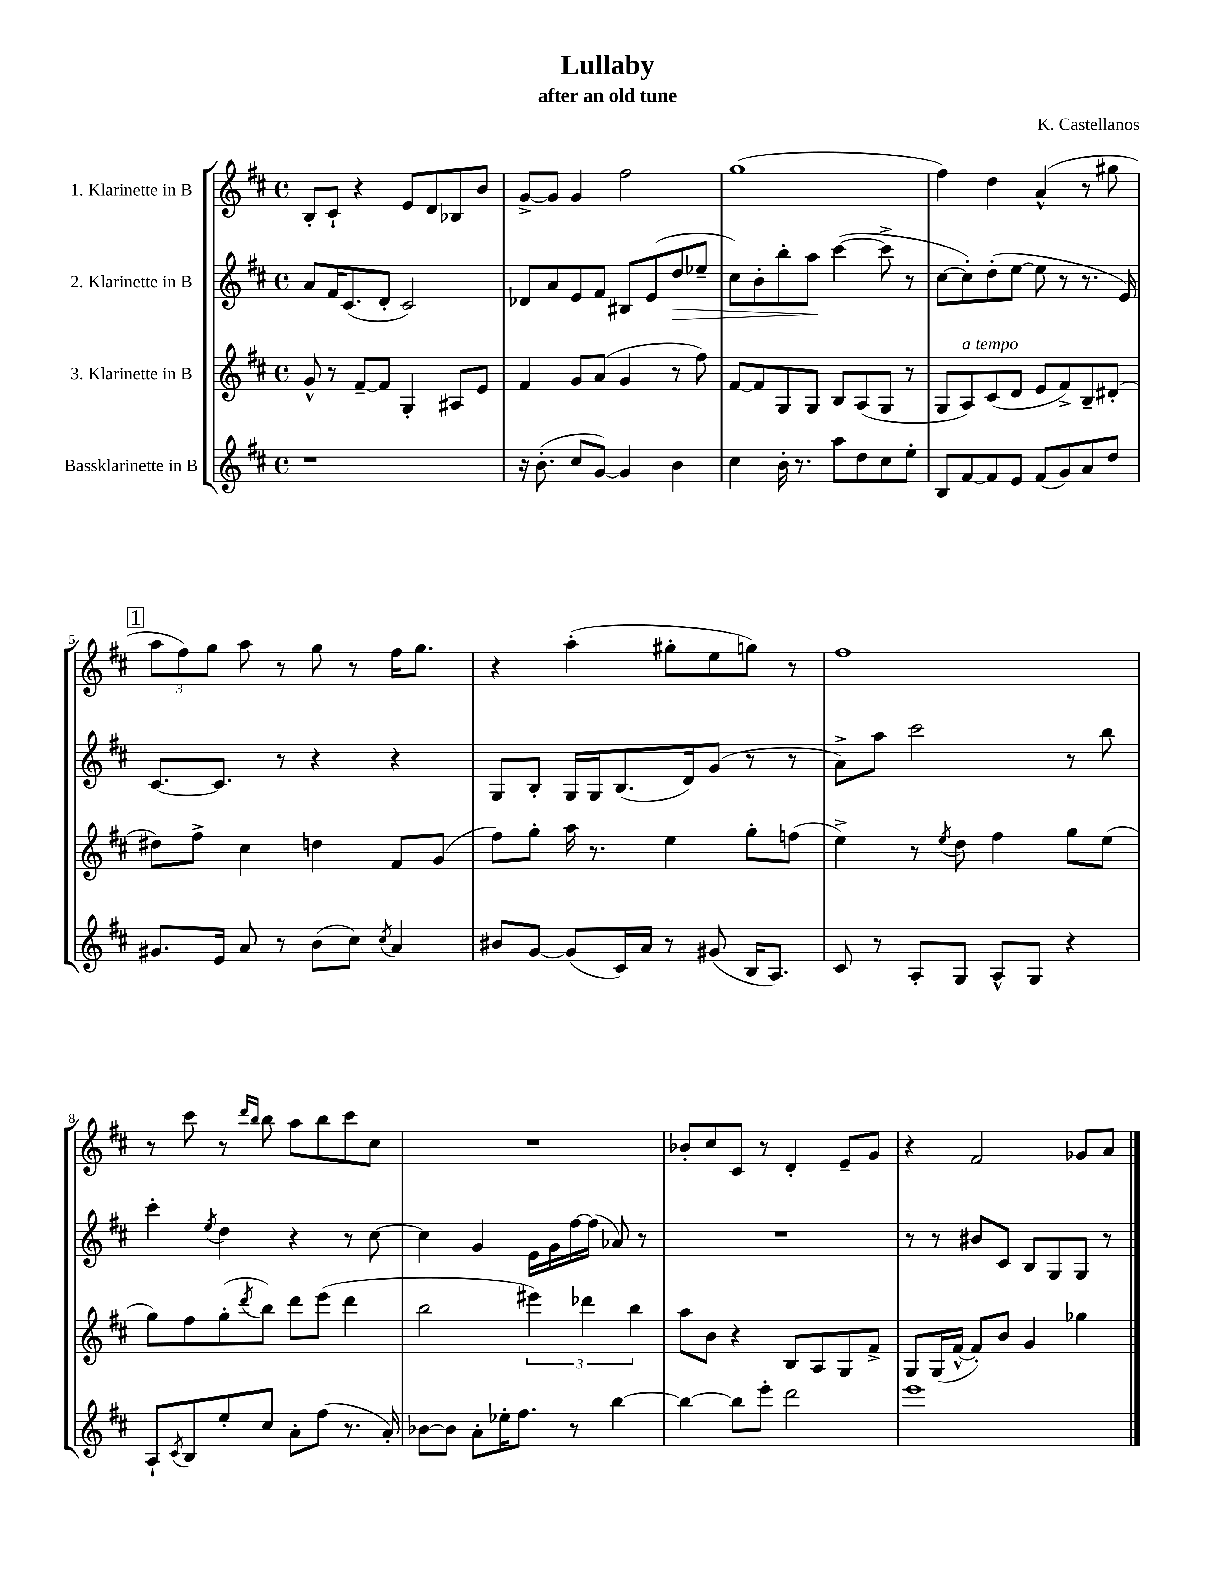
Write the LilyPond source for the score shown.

\header { title = "Lullaby" composer = "K. Castellanos" subtitle = "after an old tune" }
<<
\new StaffGroup <<
\new Staff = "s0" \with { instrumentName = "1. Klarinette in B" } {
    \clef treble \key d \major \defaultTimeSignature \time 4/4
    b8-. cis'8-! r4 e'8 d'8 bes8 b'8 |
    g'8~-> g'8 g'4 fis''2 |
    g''1( |
    fis''4) d''4 a'4-^( r8 gis''8 |
    \mark \markup { \box "1" } \tuplet 3/2 { a''8 fis''8) g''8 } a''8 r8 g''8 r8 fis''16 g''8. |
    r4 a''4-.( gis''8-. e''8 g''8) r8 |
    fis''1 |
    r8 cis'''8 r8 \grace { d'''16 b''16 } b''8 a''8 b''8 cis'''8 cis''8 |
    R1 |
    bes'8-. cis''8 cis'8 r8 d'4-. e'8-- g'8 |
    r4 fis'2 ges'8 a'8 \bar "|." |
}
\new Staff = "s1" \with { instrumentName = "2. Klarinette in B" } {
    \clef treble \key d \major \defaultTimeSignature \time 4/4
    a'8 fis'16 cis'8.( d'8-. cis'2) |
    des'8 a'8 e'8 fis'8 bis8 e'8( d''8\> ees''8-- |
    cis''8) b'8-. b''8-. a''8\! cis'''4~( cis'''8-> r8 |
    cis''8~ cis''8-.) d''8-.( e''8~ e''8 r8 r8. e'16) |
    \mark \markup { \box "1" } cis'8.~ cis'8. r8 r4 r4 |
    g8 b8-. g16 g16 b8.( d'16) g'8( r8 r8 |
    a'8->) a''8 cis'''2 r8 b''8 |
    cis'''4-. \acciaccatura { e''8 } d''4 r4 r8 cis''8~ |
    cis''4 g'4 e'16 g'16 fis''16~ fis''16( aes'8) r8 |
    R1 |
    r8 r8 bis'8 cis'8 b8 g8 g8 r8 \bar "|." |
}
\new Staff = "s2" \with { instrumentName = "3. Klarinette in B" } {
    \clef treble \key d \major \defaultTimeSignature \time 4/4
    g'8-^ r8 fis'8~-- fis'8 g4-. ais8 e'8 |
    fis'4 g'8 a'8( g'4 r8 fis''8) |
    fis'8~ fis'8 g8 g8 b8 a8( g8 r8 |
    g8 a8^\markup { \italic "a tempo" }) cis'8( d'8 e'8 fis'8->) b8-- dis'8-.( |
    \mark \markup { \box "1" } dis''8) fis''8-> cis''4 d''4 fis'8 g'8( |
    fis''8) g''8-. a''16 r8. e''4 g''8-. f''8( |
    e''4->) r8 \acciaccatura { e''8 } d''8 fis''4 g''8 e''8( |
    g''8) fis''8 g''8-.( \acciaccatura { d'''8 } b''8) d'''8 e'''8( d'''4 |
    b''2 \tuplet 3/2 { eis'''4) des'''4 b''4 } |
    a''8 b'8 r4 b8 a8 g8 fis'8-> |
    g8 g16( fis'16~-^ fis'8-.) b'8 g'4 ges''4 \bar "|." |
}
\new Staff = "s3" \with { instrumentName = "Bassklarinette in B" } {
    \clef treble \key d \major \defaultTimeSignature \time 4/4
    r1 |
    r16 b'8.-.( cis''8 g'8~) g'4 b'4 |
    cis''4 b'16-. r8. a''8 d''8 cis''8 e''8-. |
    b8 fis'8~ fis'8 e'8 fis'8( g'8) a'8 d''8 |
    \mark \markup { \box "1" } gis'8. e'16 a'8 r8 b'8( cis''8) \acciaccatura { cis''8 } a'4 |
    bis'8 g'8~ g'8( cis'16) a'16 r8 gis'8( b16 a8.) |
    cis'8 r8 a8-. g8 a8-^ g8 r4 |
    a8-! \acciaccatura { cis'8 } b8 e''8-. cis''8 a'8-. fis''8( r8. a'16-.) |
    bes'8~ bes'8 a'8-. ees''16-. fis''8. r8 b''4~ |
    b''4~ b''8 e'''8-. d'''2 |
    e'''1 \bar "|." |
}
>>
>>
